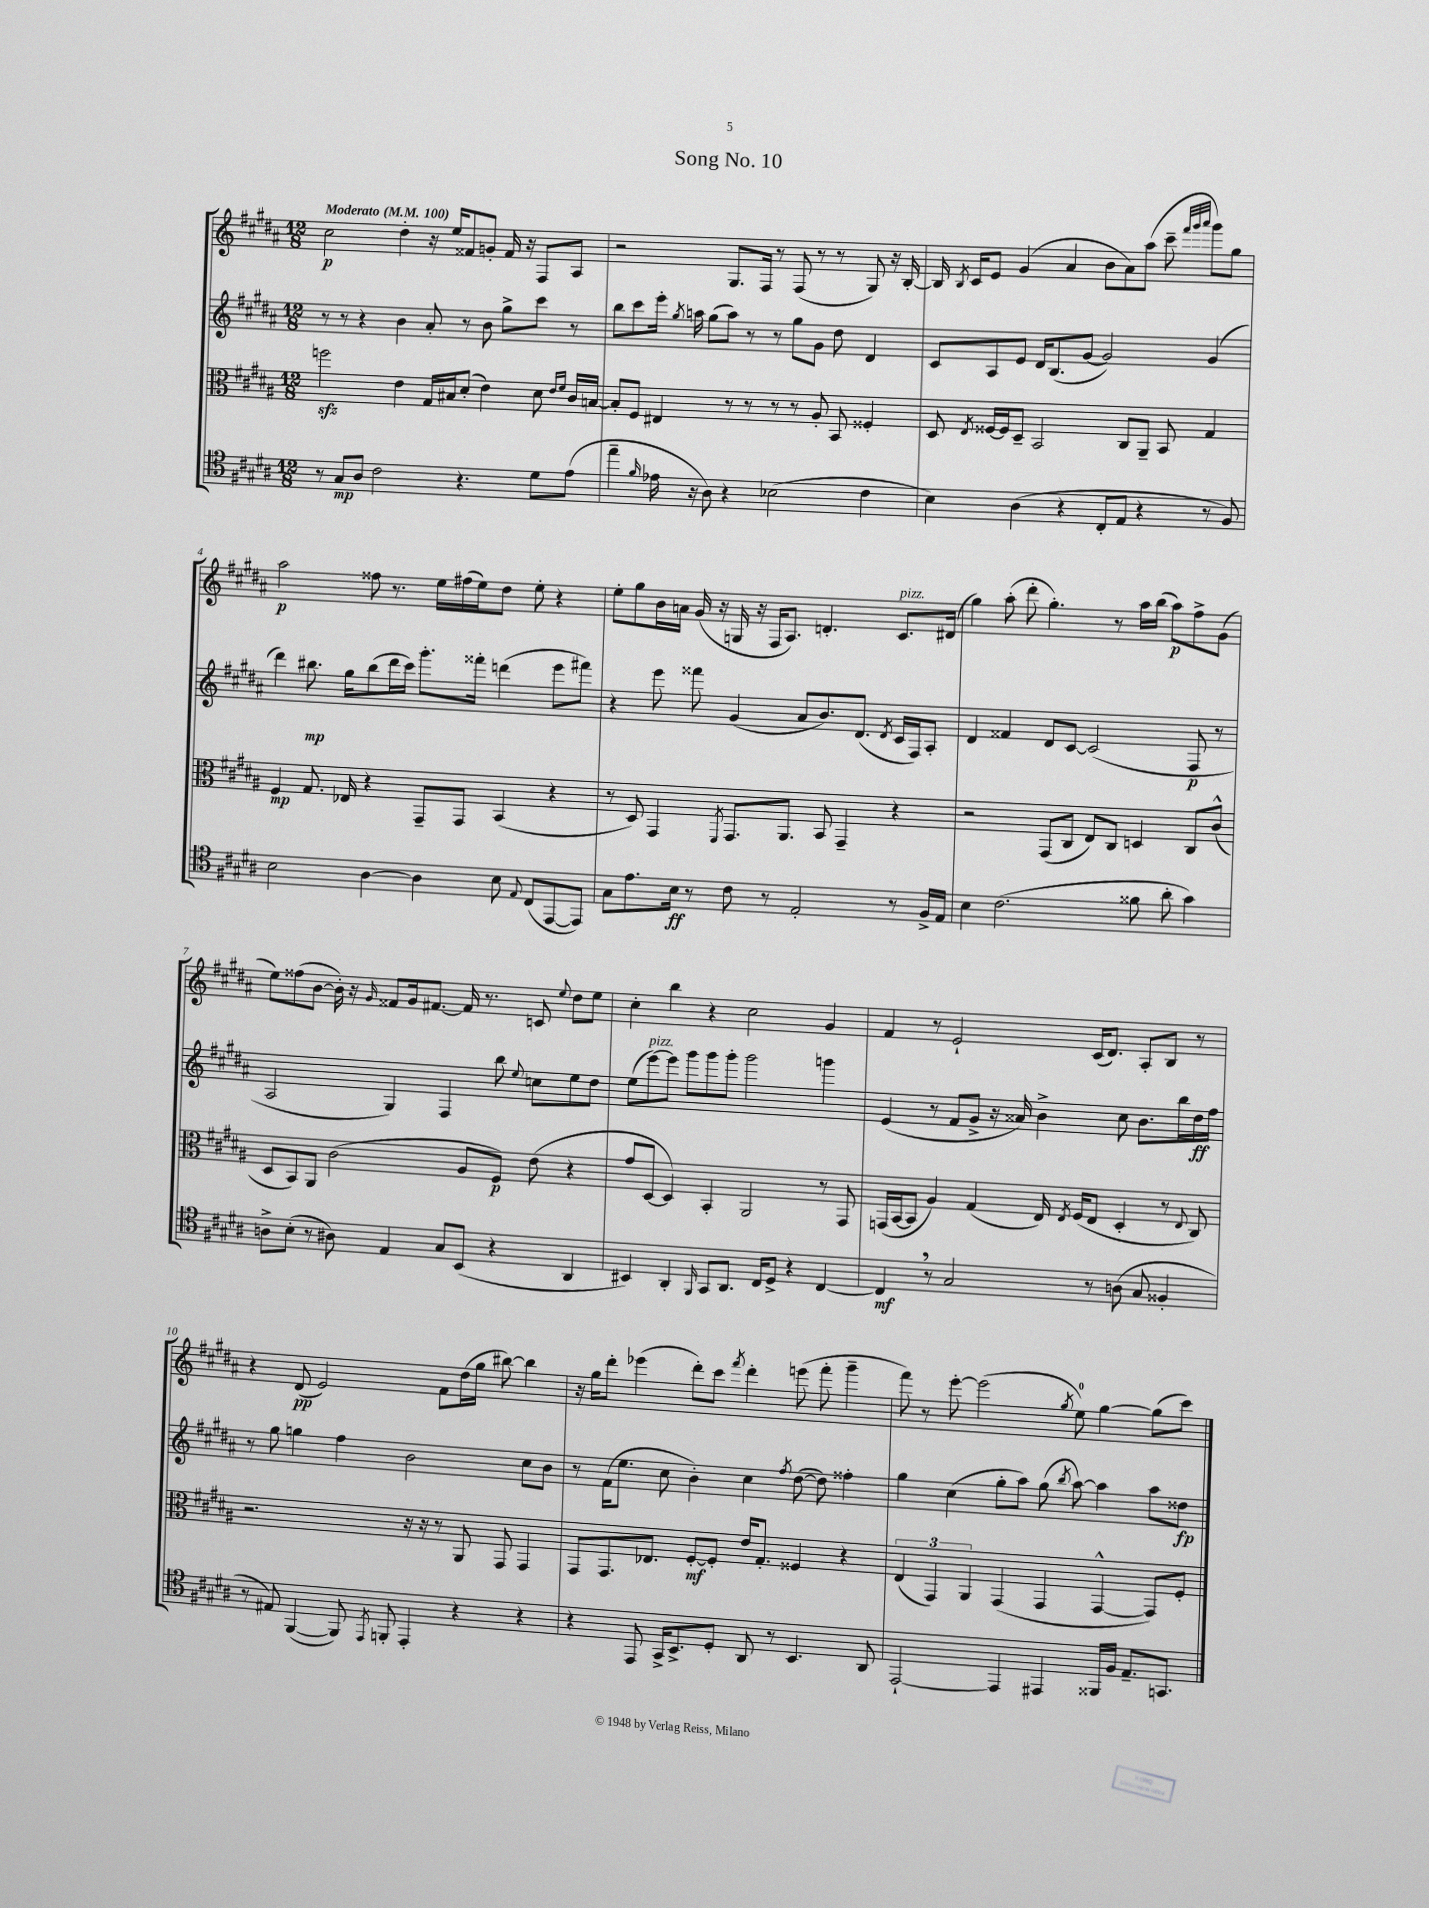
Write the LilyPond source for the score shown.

\header { title = "Song No. 10" }
<<
\new StaffGroup <<
\new Staff = "s0" {
    \clef treble \key b \major \numericTimeSignature \time 12/8 \tempo "Moderato" 4 = 100
    \autoBeamOff cis''2\p dis''4-. r16 e''16[ fisis'8 g'8]-. fisis'16 r16 fis8[ ais8] |
    r2 gis8.[ fis16] r8 fis8( r8 r8 gis8) r16 b16~-. |
    b16 \acciaccatura { b8 } cis'16[ e'8] gis'4( ais'4 b'8[ ais'8) ais''8]( cis'''8-- \grace { fis'''32[ gis'''32 ais'''32] } gis'''8[) gis''8] |
    ais''2\p fisis''8 r8. e''16[ fis''16( e''16) dis''8] e''8-. r4 |
    e''8[-. gis''8 b'16 a'16] gis'16( r16 g16 r16 fis16[ ais8.]) d'4.-. cis'8.[^\markup { \italic "pizz." } dis'16]( |
    gis''4) ais''8-.( dis'''8-. gis''4.-.) r8 ais''16[ b''16]( ais''8[\p) fis''8-> gis'8]( |
    e''8[) fisis''8( b'8]~ b'16-.) r16 \grace { gis'16 } fisis'8[ gis'16 fis'8.]~ fis'16 r8. c'8 \appoggiatura { e''8 } dis''8[ e''8] |
    cis''4-. b''4 r4 cis''2 gis'4 |
    fis'4 r8 e'2-! cis'16[( dis'8.]) ais8[-. b8] r8 |
    r4 dis'8\pp( e'2) fis'8[ dis''16( gis''16] bis''8~) bis''4 |
    r16 gis''16[ dis'''8]-. ees'''4( dis'''8[-.) cis'''8] \acciaccatura { fis'''8 } dis'''4-. e'''8( fis'''8-. gis'''4-- |
    fis'''8) r8 e'''8~-. e'''2( \acciaccatura { gis''8 } e''8-0) gis''4~ gis''8[( cis'''8]) \bar "|." |
}
\new Staff = "s1" {
    \clef treble \key b \major \numericTimeSignature \time 12/8
    \autoBeamOff r8 r8 r4 b'4 ais'8-. r8 b'8 gis''8[-> cis'''8] r8 |
    b''8[ cis'''8 e'''16]-. \acciaccatura { gis''8 } a''16 gis''8[( a''8]) r8 r8 gis''8[ gis'8] dis''8 dis'4 |
    cis'8[ ais8 e'8] dis'16[ b8.( gis'8]~ gis'2) gis'4( |
    dis'''4) bis''8.\mp gis''16[ bis''8( dis'''16 cis'''16]) gis'''8.[-. fisis'''16]-. d'''4( e'''8[ fis'''8]) |
    r4 e'''8 fisis'''8 gis'4( ais'8[ b'8.) dis'8.]( \acciaccatura { dis'8 } cis'16[ fis16) ais8]-. |
    dis'4 fisis'4 dis'8[ cis'8]~ cis'2( fis8\p r8 |
    ais2 gis4) fis4 b''8 \appoggiatura { e''8 } c''8[ e''8 dis''8] |
    e''8[( e'''8~^\markup { \italic "pizz." }) e'''8] gis'''8[ gis'''8 gis'''8]-. gis'''2 g'''4 |
    e'4( r8 fis'8[ gis'8]-> r16 aisis'16) b'4-> cis''8 b'8.[ b''16 dis''16\ff fis''16] |
    r8 gis''8 g''4 fis''4 b'2 cis''8[ b'8] |
    r8 fis'16[( e''8.] cis''8 b'4-.) cis''4 \acciaccatura { fis''8 } dis''8~( dis''8) fisis''4-. |
    gis''4 cis''4( gis''8[-. ais''8]) gis''8( \acciaccatura { b''8 } ais''8~) ais''4 ais''8[ disis''8]\fp \bar "|." |
}
\new Staff = "s2" {
    \clef alto \key b \major \numericTimeSignature \time 12/8
    \autoBeamOff f''2\sfz e'4 gis16[ bis16 dis'8]-.( e'4) dis'8 \grace { e'16[ fis'16] } cis'16[ b16]~ |
    b8[-. fis8] eis4 r8 r8 r8 r8 ais8-. b,8 fisis4-. |
    dis8 \acciaccatura { e8 } fisis16[~ fisis16 dis8]-- b,2 cis8[ ais,8]-- b,8 gis4 |
    fis4\mp gis8. ees16 r4 gis,8[-- gis,8] b,4( r4 |
    r8 dis8) gis,4 \acciaccatura { fis,8 } gis,8.[ ais,8.] b,8 gis,4-- r4 |
    r2 gis,8[( cis8] e8[) cis8] d4 cis8[ cis'8]-^( |
    dis8[ b,8) ais,8] cis'2( ais8[ fis8]\p) e'8( r4 |
    gis'8[ dis8]~ dis4) b,4-. ais,2 r8 gis,8 |
    g,16[( b,16~ b,8] ais4) gis4( e16) \acciaccatura { e8 } fis16[( e8] dis4-. r8 \appoggiatura { e8 } cis8) |
    r2. r16 r16 r8 ais,8 gis,8 gis,4 |
    gis,8[ gis,8. ees8.] fis8[~-.\mf fis8]-. e'16[ gis8.]-. fisis4 r4 |
    \tuplet 3/2 { e4( gis,4) ais,4 } gis,4( gis,4 gis,4~-^ gis,8[) fis8]-. \bar "|." |
}
\new Staff = "s3" {
    \clef tenor \key b \major \numericTimeSignature \time 12/8
    \autoBeamOff r8 gis8[\mp ais8] cis'2 r4. dis'8[ e'8]( |
    e''4-- \grace { fis'16 } ees'16 r16 ais8) r4 bes2( cis'4 |
    b4) ais4( r4 cis8[-. e8] r4 r8 fis8) |
    b2 ais4~ ais4 b8 \appoggiatura { e8 } cis8[( e,8~ e,8]) |
    gis8[ e'8. b16]\ff r8 cis'8 r8 e2-. r8 fis16[-> e16] |
    b4 cis'2.( fisis'8 ais'8-. gis'4) |
    a8[-> b8]-.( r8 ais8) e4 gis8[ b,8]( r4 ais,4 |
    bis,4) ais,4-. \grace { fis,16 } gis,8[ ais,8.] cis16[ dis8]-> r4 cis4~ |
    cis4\mf \breathe r8 gis2 r8 a8( gis8 fisis4-. |
    r8 eis8) fis,4~( fis,8) \acciaccatura { e,8 } f,8-. e,4-. r4 r4 |
    r4 e,8 gis,16[-> b,8.-> dis8]-. ais,8 r8 b,4. ais,8 |
    e,2~-! e,4 eis,4 fisis,16[ fis16] e8.[-- g,8.] \bar "|." |
}
>>
>>
